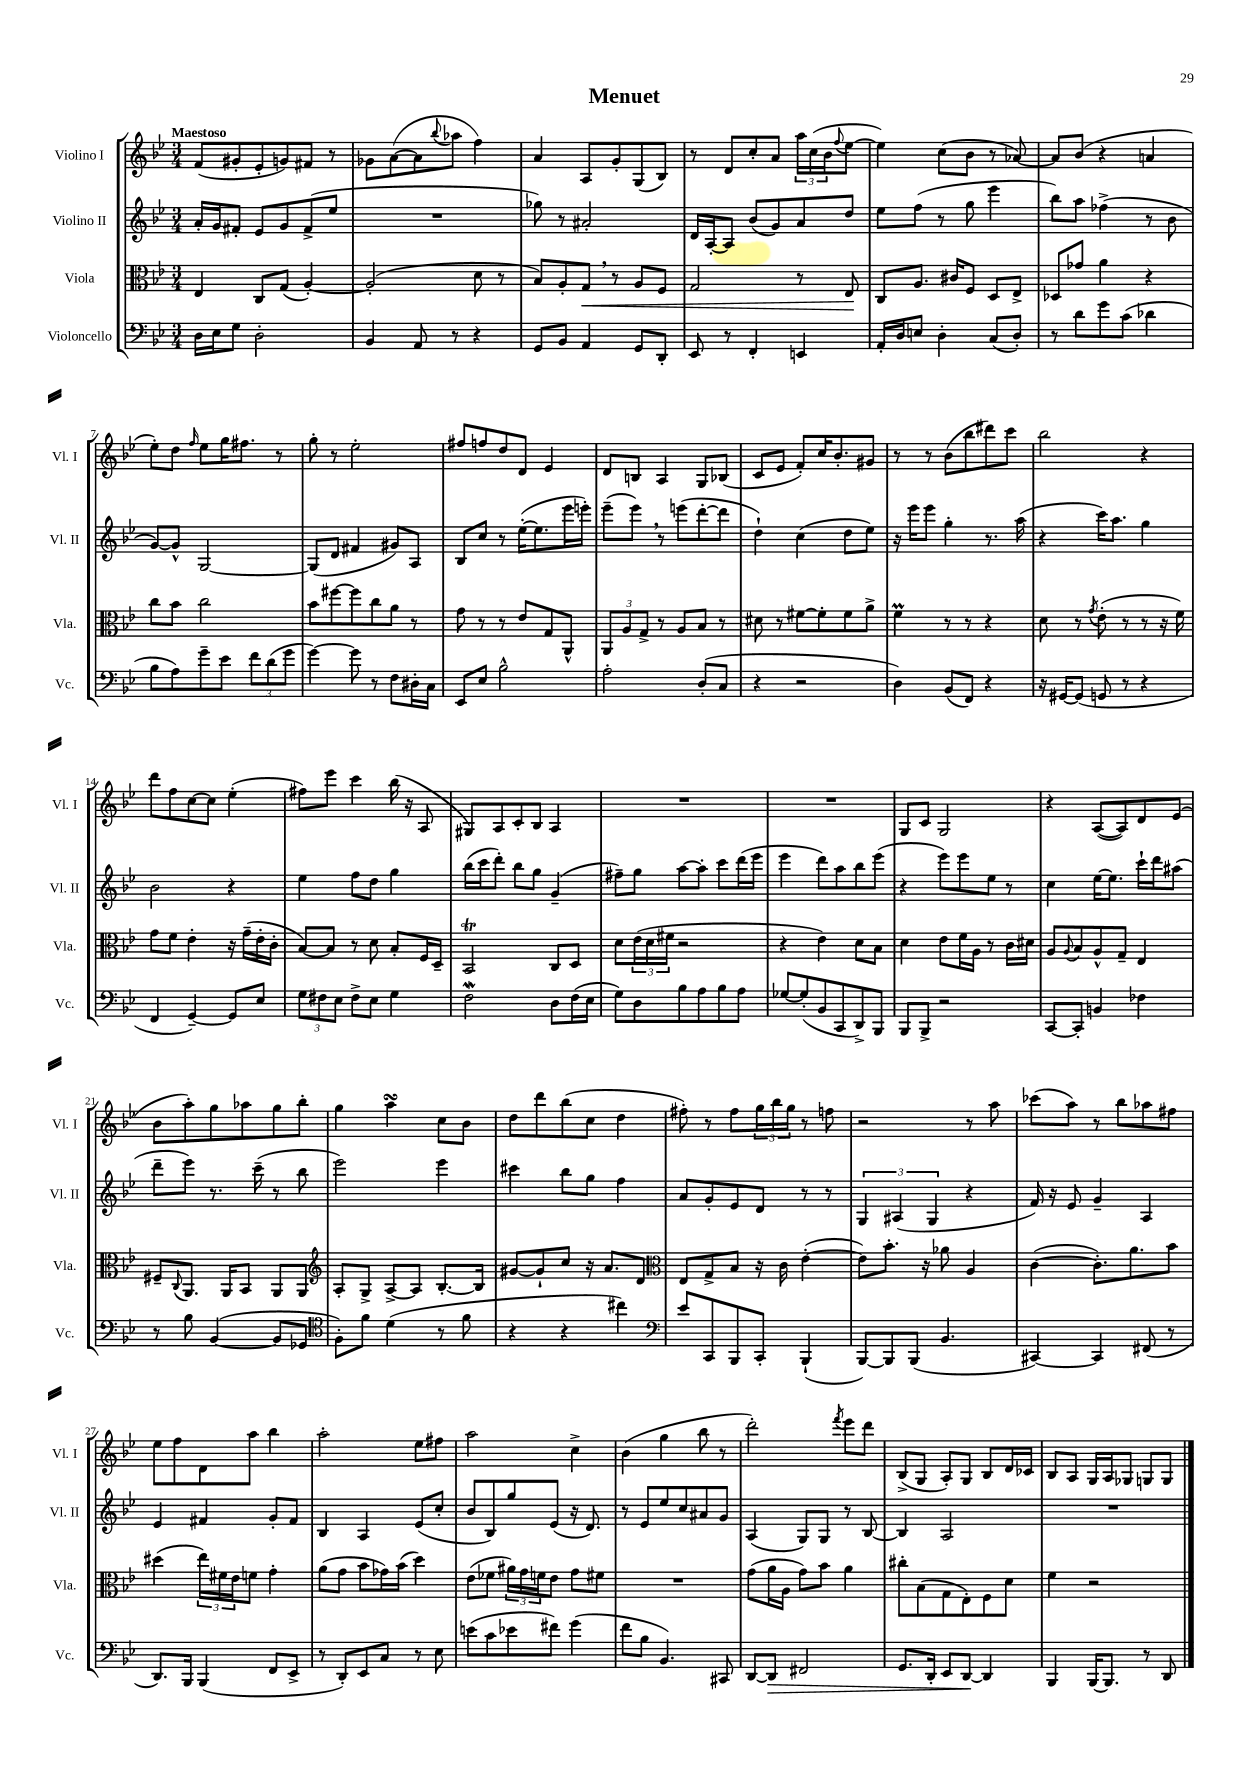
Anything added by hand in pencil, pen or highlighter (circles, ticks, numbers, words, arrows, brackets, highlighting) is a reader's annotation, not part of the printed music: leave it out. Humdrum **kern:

**kern	**kern	**kern	**kern
*staff4	*staff3	*staff2	*staff1
*clefF4	*clefC3	*clefG2	*clefG2
*k[b-e-]	*k[b-e-]	*k[b-e-]	*k[b-e-]
*M3/4	*M3/4	*M3/4	*M3/4
16D	4E-	16a'	(8f
16E-	.	16g	.
8G	.	8f#'	8g#'
2D'	8C	8e-	8e-'
.	(8G	8g	8g)
.	[4A')	(8f#^	8f#
.	.	8ee-	8r
=	=	=	=
4BB-	(2A']	2.r	8g-
.	.	.	([8a
8AA	.	.	8a]
.	.	.	8qqbb-
8r	.	.	8aa-
4r	8d	.	4ff)
.	8r	.	.
=	=	=	=
8GG	8B-)	8gg-)	4a
8BB-	8A'	8r	.
4AA	8G	2a#'	8A
.	8r	.	8g'
8GG	8A	.	(8G
8DD'	8F	.	8B-)
=	=	=	=
8EE-	2G	16d	8r
.	.	[16A'	.
8r	.	8A]	8d
4FF'	.	(8b-	8cc'
.	.	8g)	8a
4EE	8r	8a	24aa
.	.	.	(24cc
.	.	.	24b-
.	.	.	8qqff
.	8E-	8dd	[8ee-
=	=	=	=
16AA'	8C	8ee-	4ee-])
16D	.	.	.
8E	8.A	(8ff	.
4D'	.	8r	(8cc
.	16c#	.	.
.	8F	8gg	8b-
(8C	8D	4eee-	8r
8D')	8E-^	.	[8a-)
=	=	=	=
8r	8D-	8bb-)	8a-]
8d	8g-	8aa	(8b-
8g	4a	(4ff-^	4r
(8c	.	.	.
4d-	4r	8r	4a
.	.	8b-	.
=	=	=	=
8B-	8cc	[8g)	8ee-')
8A)	8b-	8g^^]	8dd
.	.	.	16qqff
8g~	2cc	[2G	8ee-
8e-	.	.	16gg
.	.	.	8.ff#
12f	.	.	.
(12d	.	.	.
.	.	.	8r
12g	.	.	.
=	=	=	=
[4g)	8b-	(8G]	8gg'
.	[8ff#	8d	8r
8g]	8ff#]	4f#	2ee-'
8r	8cc	.	.
8F	8a	8g#)	.
16D#'	8r	8A	.
16C	.	.	.
=	=	=	=
8EE-	8g	8B-	8ff#
8E-	8r	8cc	8ff
2B-^^	8r	8r	8dd
.	8e-	([16ee-'	8d
.	.	8.ee-]	.
.	8G	.	4e-
.	8AA^^	16eee-	.
.	.	16eee')	.
=	=	=	=
2A'	12AA	(8eee-~	8d
.	12A	.	.
.	.	8eee-)	8B
.	12G^	.	.
.	8r	8r	4A
.	8A	(8eee	.
(8D'	8B-	[8ddd'	8G
8C	8r	8ddd]	(8B-
=	=	=	=
4r	8d#	4dd`)	8c
.	8r	.	8e-
2r	[8f#	(4cc	8f')
.	8f#']	.	16cc
.	.	.	8.b-'
.	8f#	8dd	.
.	8a^	8ee-)	8g#
=	=	=	=
4D)	4f	16r	8r
.	.	16eee-	.
.	.	8eee-	8r
(8BB-	8r	4gg'	(8b-
8FF)	8r	.	8bb-
4r	4r	8.r	8ddd#)
.	.	.	8ccc
.	.	(16aa	.
=	=	=	=
16r	8d	4r	2bb-
[16GG#	.	.	.
(8GG#]	8r	.	.
.	8qg	.	.
8GG	(8e-'	16ccc)	.
.	.	8.aa	.
8r	8r	.	.
4r	8r	4gg	4r
.	16r	.	.
.	16f)	.	.
=	=	=	=
4FF	8g	2b-	8ddd
.	8f	.	8ff
[4GG~)	4e-'	.	[8cc
.	.	.	8cc]
8GG]	16r	4r	(4ee-'
.	(16g~	.	.
8E-	16e-'	.	.
.	16c'	.	.
=	=	=	=
12G	[8B-)	4ee-	8ff#)
12F#	.	.	.
.	8B-]	.	8eee-
12E-	.	.	.
8F#^	8r	8ff	4ccc
8E-	8d	8dd	.
4G	8B-'	4gg	(16bb-
.	.	.	16r
.	16F	.	8A
.	16D~	.	.
=	=	=	=
2F	2BB-	(16bb-	8G#)
.	.	16ccc	.
.	.	8ddd')	8A
.	.	8bb-	8c'
.	.	8gg	8B-
8D	8C	(4g~	4A
(16F	8D	.	.
16E-	.	.	.
=	=	=	=
8G)	8d	8ff#~)	2.r
8D	(24e-	8gg	.
.	24d	.	.
.	24f#	.	.
8B-	2r	[8aa	.
8A	.	8aa']	.
8B-	.	8ccc	.
8A	.	(16ddd	.
.	.	16eee-	.
=	=	=	=
[8G-	4r	4eee-	2.r
(8G-']	.	.	.
8BB-	4e-)	8ddd)	.
8CC	.	8aa	.
8DD^)	8d	8bb-	.
8BBB-	8B-	(8eee-	.
=	=	=	=
8BBB-	4d	4r	8G
8BBB-^	.	.	8c
2r	8e-	8eee-)	2G
.	16f	8eee-	.
.	16A	.	.
.	8r	8ee-	.
.	16c	8r	.
.	16d#	.	.
=	=	=	=
[8CC	8A	4cc	4r
.	8qqA	.	.
8CC']	8B-	.	.
4BB	8A^^	[16ee-	([8A
.	.	8.ee-]	.
.	8G~	.	8A])
4F-	4E-	16ccc`	8d
.	.	16ddd	.
.	.	(8aa#	(8e-
=	=	=	=
8r	8F#~	8ddd~	8b-
.	8qqC	.	.
8B-	8.AA	8eee-)	8aa')
([4BB-	.	8.r	8gg
.	16AA	.	.
.	8BB-	.	8aa-
.	.	(16ccc~	.
8BB-]	8AA	8r	8gg
8GG-	8AA	8bb-	8bb-'
=	=	=	=
*clefC4	*clefG2	*	*
8F')	8A'	2eee-)	4gg
8f	8G^	.	.
(4d	[8A^	.	4aa
.	8A]	.	.
8r	[8.B-'	4eee-	8cc
8f	.	.	8b-
.	16B-]	.	.
=	=	=	=
4r	[8g#	4ccc#	8dd
.	8g#`]	.	8ddd
4r	8cc	8bb-	(8bb-
.	16r	8gg	8cc
.	8.a	.	.
4cc#)	.	4ff	4dd
.	8d	.	.
=	=	=	=
*clefF4	*clefC3	*	*
8e-	8E-	8a	8ff#')
8CC	8G^	8g'	8r
8BBB-	8B-	8e-	8ff#
8CC'	16r	8d	24gg
.	.	.	24bb-
.	16c	.	.
.	.	.	24gg
(4BBB-`	([4e-'	8r	8r
.	.	8r	8ff
=	=	=	=
[8BBB-)	8e-])	6G	2r
8BBB-]	8.b-'	.	.
.	.	(6A#	.
(8BBB-	.	.	.
.	16r	.	.
.	.	6G	.
4.BB-	8a-	.	.
.	4A	4r	8r
.	.	.	8aa
=	=	=	=
[4CC#)	([4c	16f)	(8ccc-
.	.	16r	.
.	.	8e-	8aa)
4CC#]	8.c'])	4g~	8r
.	.	.	8bb-
.	8.a	.	.
(8FF#	.	4A	8aa-
8r	8b-	.	8ff#
=	=	=	=
8.DD)	(4dd#	4e-	8ee-
.	.	.	8ff
16BBB-	.	.	.
(4BBB-	24ee-)	4f#	8d
.	24f#	.	.
.	24e-	.	.
.	8f	.	8aa
8FF	4g'	8g'	4bb-
8EE-^	.	8f#	.
=	=	=	=
8r	(8a	4B-	2aa'
8DD')	8g	.	.
8EE-	8b-	4A	.
8C	16g-)	.	.
.	(16b-	.	.
8r	4dd)	(8e-	8ee-
8E-	.	8cc'	8ff#
=	=	=	=
(8e	(8e-	8b-	2aa
8c	8f-	8B-)	.
8e-	24a#)	8gg	.
.	24g	.	.
.	24f	.	.
8f#)	8e-	(8e-	.
(4g	8g	16r	4cc^
.	.	8.d)	.
.	8f#	.	.
=	=	=	=
8f	2.r	8r	(4b-
8B-	.	8e-	.
4.BB-)	.	8ee-	4gg
.	.	8cc	.
.	.	8a#	8bb-
8CC#	.	8g	8r
=	=	=	=
[8DD	(8g	(4A	2ddd')
8DD]	16a	.	.
.	16A	.	.
2FF#	8g)	8G)	.
.	8b-	8G	.
.	.	.	8qfff
.	4a	8r	8eee-
.	.	[8B-	8ddd
=	=	=	=
8.GG	8cc#'	4B-]	(8B-^
.	(8B-	.	8G
16DD'	.	.	.
8EE-	8G	2A	8A')
[8DD	8E-')	.	8G
4DD]	8F	.	8B-
.	8d	.	16d
.	.	.	16c-
=	=	=	=
4BBB-	4f	2.r	8B-
.	.	.	8A
[16BBB-	2r	.	16G
8.BBB-]	.	.	16A
.	.	.	8G-
8r	.	.	8G
8DD	.	.	8G
==	==	==	==
*-	*-	*-	*-
